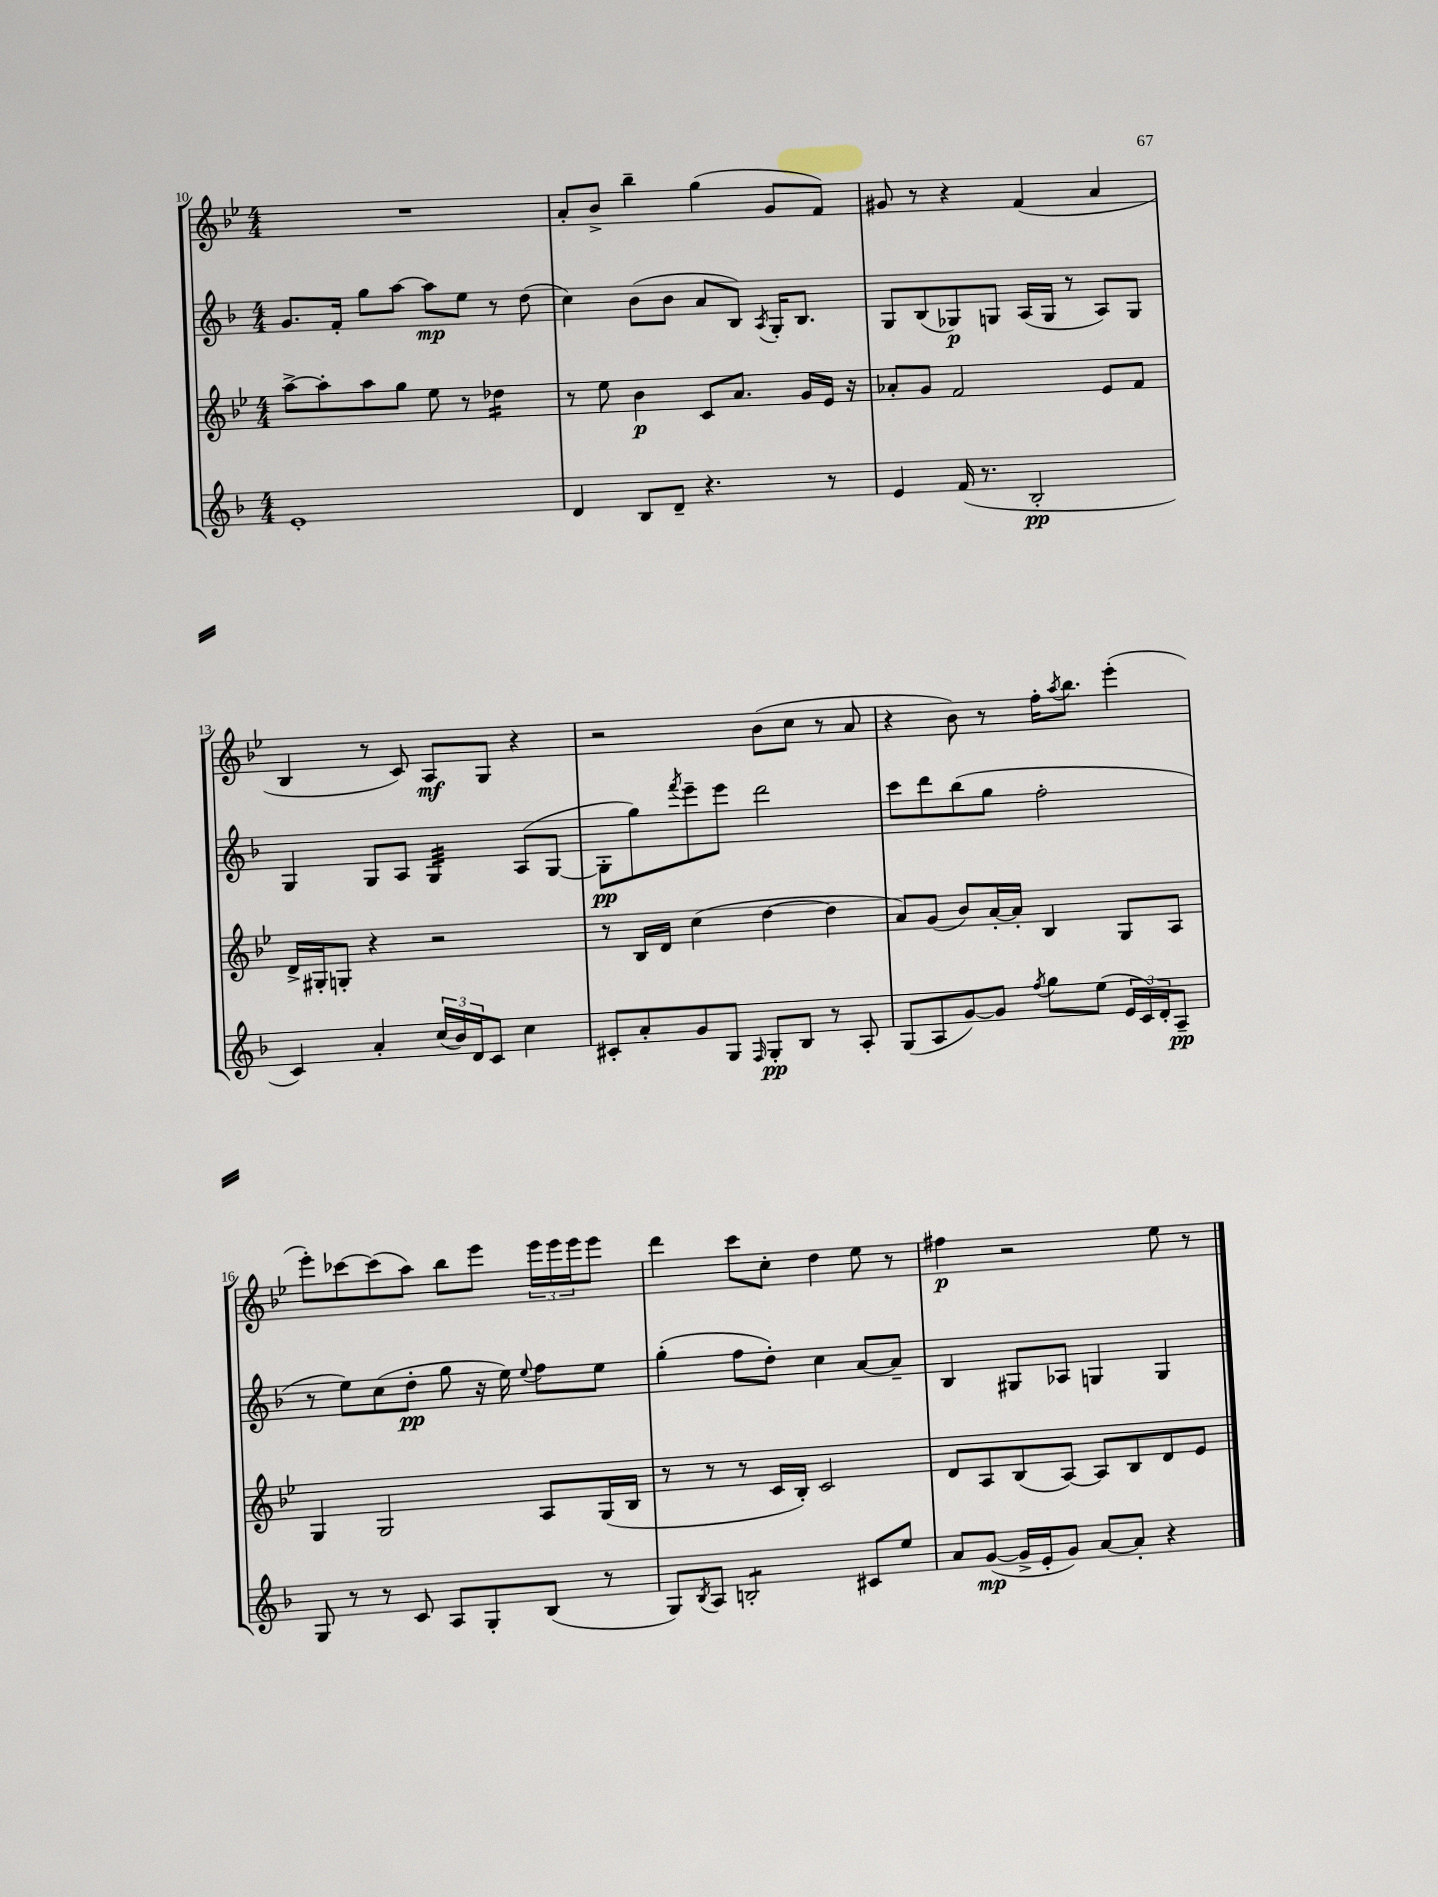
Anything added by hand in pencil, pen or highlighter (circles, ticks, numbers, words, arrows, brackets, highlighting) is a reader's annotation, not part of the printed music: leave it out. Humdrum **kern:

**kern	**kern	**kern	**kern
*staff4	*staff3	*staff2	*staff1
*clefG2	*clefG2	*clefG2	*clefG2
*k[b-]	*k[b-e-]	*k[b-]	*k[b-e-]
*M4/4	*M4/4	*M4/4	*M4/4
1e'	[8aa^	8.g	1r
.	8aa']	.	.
.	.	16f'	.
.	8aa	8gg	.
.	8gg	[8aa	.
.	8ee-	8aa]	.
.	8r	8ee	.
.	4dd-	8r	.
.	.	(8dd	.
=	=	=	=
4d	8r	4cc)	8a'
.	8ee-	.	8b-^
8B-	4b-	(8b-	4bb-~
8d~	.	8b-	.
4.r	8c	8a	(4gg
.	8.a	8B-)	.
.	.	8qA	.
.	.	16G'	8g
.	16g	8.B-	.
8r	16e-	.	8f)
.	16r	.	.
=	=	=	=
4e	8a-'	8G	8g#
.	8g	(8B-	8r
(16f	2f	8G-)	4r
8.r	.	.	.
.	.	8G	.
2B-'	.	(16A	(4f
.	.	16G	.
.	.	8r	.
.	8e-	8A)	4a
.	8f	8G	.
=	=	=	=
4c)	16d^	4G	4B-
.	16G#'	.	.
.	8G'	.	.
4a'	4r	8G	8r
.	.	8A	8c)
(24cc	2r	4G	8A
24b-)	.	.	.
24d	.	.	.
8c	.	.	8G
4cc	.	(8A	4r
.	.	[8G	.
=	=	=	=
8c#'	8r	8G']	2r
8a'	16B-	8gg)	.
.	16d	.	.
.	.	8qfff	.
8g	(4cc	8eee~	.
8G	.	8eee	.
16qqF	.	.	.
8G'	[4dd	2ddd	(8b-
8B-	.	.	8cc
8r	4dd]	.	8r
8A'	.	.	8a
=	=	=	=
(8G	8a)	8ccc	4r
8A	(8g	8ddd	.
[8g)	8b-)	(8bb-	8b-)
8g]	[16a'	8gg	8r
.	16a']	.	.
8qff	.	.	.
8gg	4B-	2ff'	16ff'
.	.	.	8qaa
.	.	.	8.bb-
(8ee	.	.	.
24e	8G	.	(4eee-'
24c)	.	.	.
24d'	.	.	.
8A~	8A	.	.
=	=	=	=
8G	4G	8r	8eee-')
8r	.	8ee)	[8ccc-
8r	2G	(8cc	(8ccc-]
8c	.	8dd'	8aa)
8A	.	8gg	8bb-
8G'	.	16r	8eee-
.	.	16ee)	.
.	.	8qqee	.
(8B-	8A	8ff	24eee-
.	.	.	24eee-
.	.	.	24eee-
8r	(16G	8ee	8eee-
.	16B-	.	.
=	=	=	=
8G)	8r	(4gg'	4ddd
8qB-	.	.	.
8A	8r	.	.
2B'	8r	8ff	8ccc
.	16c	8dd')	8cc'
.	16B-')	.	.
.	2c	4cc	4dd
8c#	.	[8a	8ee-
8ee	.	8a~]	8r
=	=	=	=
8a	8d	4B-	4ff#
([8g	8A	.	.
16g^]	(8B-	8G#	2r
16e'	.	.	.
8g)	[8A)	8A-	.
[8a	8A]	4G	.
8a']	8B-	.	.
4r	8d	4G	8ee-
.	8e-	.	8r
==	==	==	==
*-	*-	*-	*-
